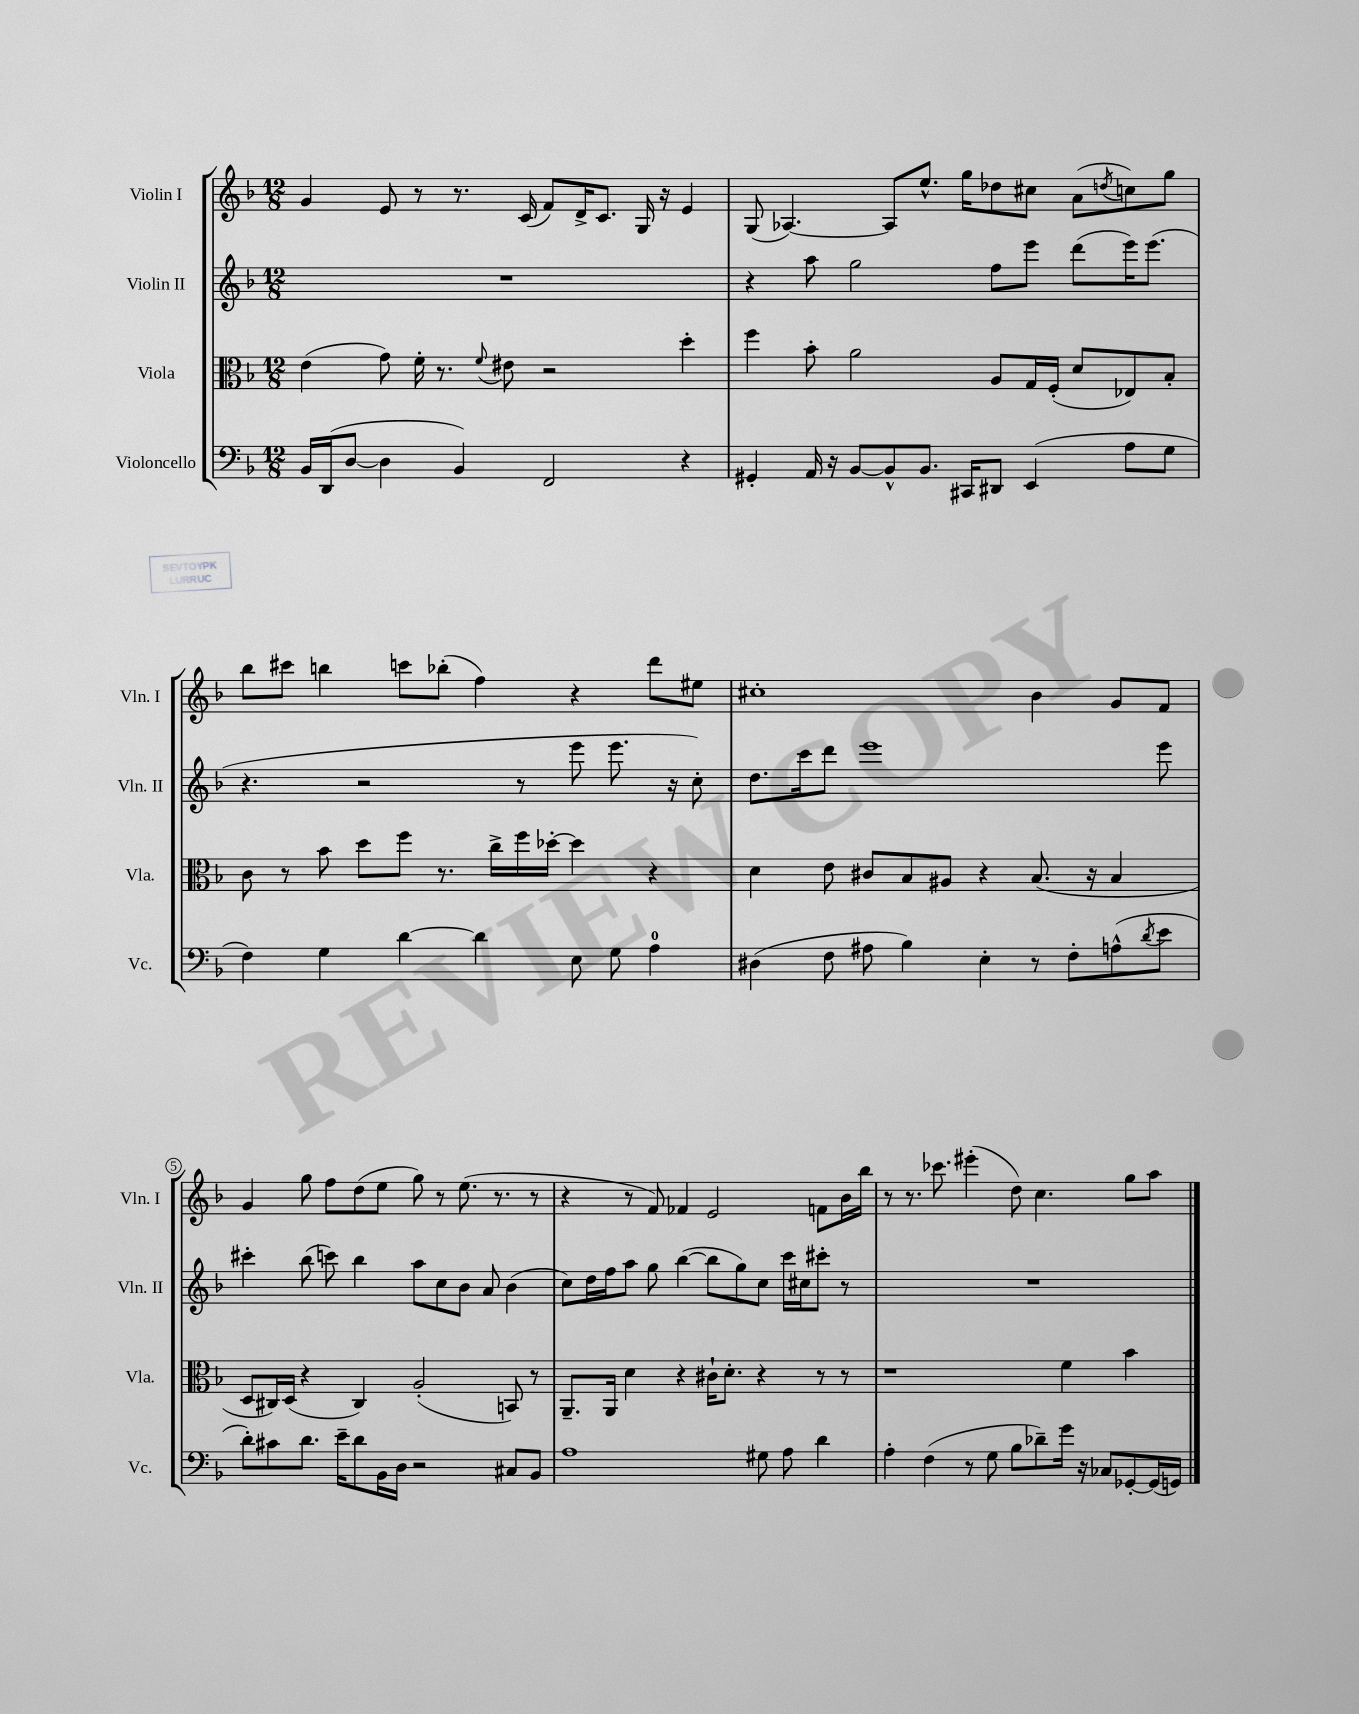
<<
\new StaffGroup <<
\new Staff = "s0" \with { instrumentName = "Violin I" shortInstrumentName = "Vln. I" } {
    \clef treble \key f \major \numericTimeSignature \time 12/8
    g'4 e'8 r8 r8. c'16( f'8) d'16-> c'8. g16 r16 e'4 |
    g8( aes4.~) aes8 e''8.-^ g''16 des''8 cis''8 a'8( \acciaccatura { d''8 } c''8) g''8 |
    bes''8 cis'''8 b''4 c'''8 bes''8-.( f''4) r4 d'''8 eis''8 |
    cis''1-. bes'4 g'8 f'8 |
    g'4 g''8 f''8 d''8( e''8 g''8) r8 e''8.( r8. r8 |
    r4 r8 f'8) fes'4 e'2 f'8 bes'16 bes''16 |
    r8 r8. ces'''8. eis'''4-.( d''8) c''4. g''8 a''8 \bar "|." |
}
\new Staff = "s1" \with { instrumentName = "Violin II" shortInstrumentName = "Vln. II" } {
    \clef treble \key f \major \numericTimeSignature \time 12/8
    R1. |
    r4 a''8 g''2 f''8 e'''8 d'''8( e'''16) e'''8.( |
    r4. r2 r8 e'''8 e'''8. r16 c''8-.) |
    d''8. c'''16 d'''8 e'''1 e'''8 |
    cis'''4-. bes''8( c'''8) bes''4 a''8 c''8 bes'8 a'8 bes'4( |
    c''8) d''16 f''16 a''8 g''8 bes''4~( bes''8 g''8) c''8 c'''16 cis''16 cis'''8-. r8 |
    R1. \bar "|." |
}
\new Staff = "s2" \with { instrumentName = "Viola" shortInstrumentName = "Vla." } {
    \clef alto \key f \major \numericTimeSignature \time 12/8
    e'4( g'8) f'16-. r8. \appoggiatura { f'8 } eis'8 r2 d''4-. |
    f''4 bes'8-. a'2 a8 g16 f16-.( d'8 ees8) bes8-. |
    c'8 r8 bes'8 d''8 f''8 r8. c''16-> f''16 des''16~-. des''4 r4 |
    d'4 e'8 cis'8 bes8 ais8 r4 bes8.( r16 bes4 |
    d8 cis16) d16( r4 cis4) a2-.( b,8) r8 |
    a,8.-- a,16 d'4 r4 cis'16-! d'8.-. r4 r8 r8 |
    r1 f'4 bes'4 \bar "|." |
}
\new Staff = "s3" \with { instrumentName = "Violoncello" shortInstrumentName = "Vc." } {
    \clef bass \key f \major \numericTimeSignature \time 12/8
    bes,16 d,16( d8~ d4 bes,4) f,2 r4 |
    gis,4-. a,16 r16 bes,8~ bes,8-^ bes,8. cis,16 dis,8 e,4( a8 g8 |
    f4) g4 d'4~ d'4 e8 g8 a4-0 |
    dis4( f8 ais8 bes4) e4-. r8 f8-. a8-^( \acciaccatura { d'8 } e'8 |
    d'8-.) cis'8 d'8. e'16-- d'8 bes,16 d16 r2 cis8 bes,8 |
    a1 gis8 a8 d'4 |
    a4-. f4( r8 g8 bes8 des'8--) g'16 r16 ces8 ges,8~-. ges,16( g,16) \bar "|." |
}
>>
>>
\layout { \context { \Score \override BarNumber.break-visibility = ##(#f #t #t) barNumberVisibility = #(every-nth-bar-number-visible 5) \override BarNumber.stencil = #(make-stencil-circler 0.1 0.3 ly:text-interface::print) } }
